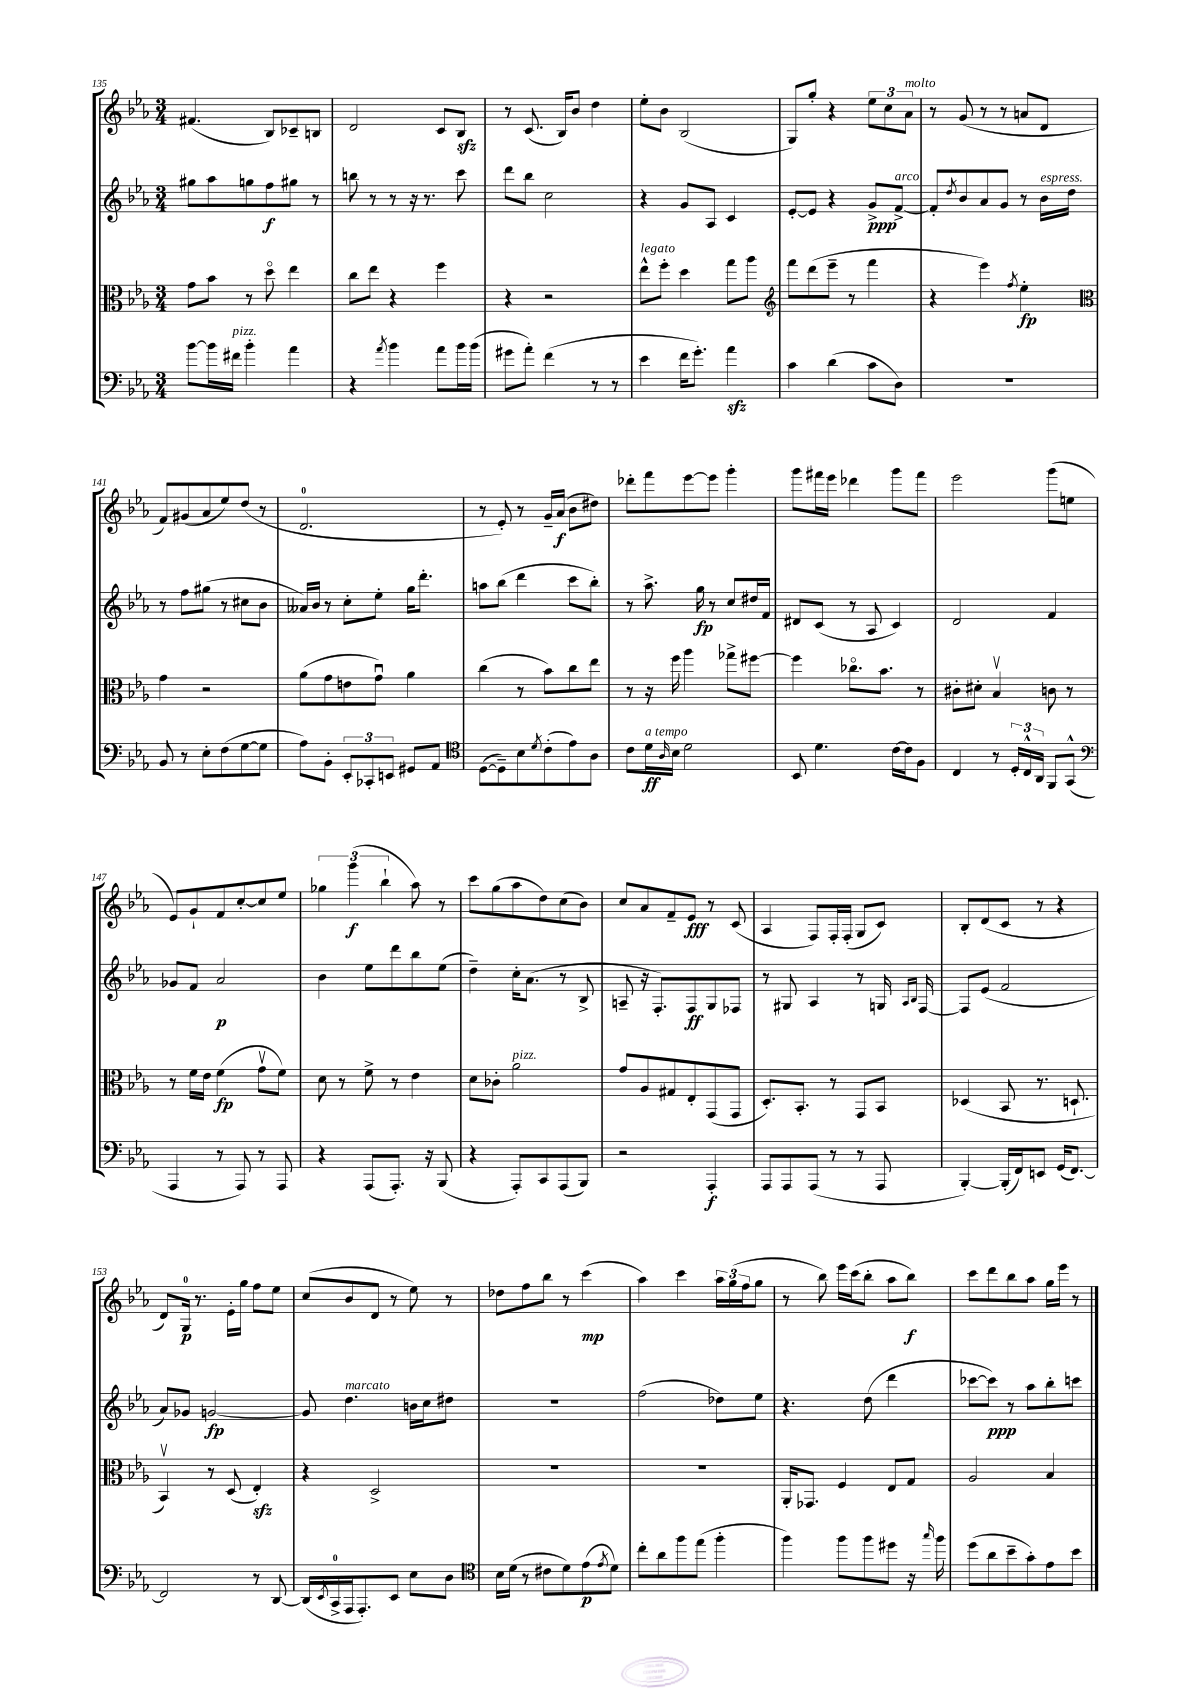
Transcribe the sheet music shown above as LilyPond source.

<<
\new StaffGroup <<
\new Staff = "s0" {
    \clef treble \key ees \major \numericTimeSignature \time 3/4
    fis'4.( bes8) ces'8-- b8 |
    d'2 c'8 bes8\sfz |
    r8 c'8.( bes16) bes'8 d''4 |
    ees''8-. bes'8 bes2( |
    g8) g''8-. r4 \tuplet 3/2 { ees''8 c''8 aes'8^\markup { \italic "molto" } } |
    r8 g'8( r8 r8 a'8 d'8 |
    f'8) gis'8( aes'8 ees''8) d''8( r8 |
    d'2.-0 |
    r8 ees'8-.) r8 g'16-- aes'16\f( bes'8 dis''8) |
    des'''8-. f'''8 ees'''8~ ees'''8 g'''4-. |
    g'''8 fis'''16 ees'''16 des'''4 g'''8 fis'''8 |
    ees'''2 g'''8( e''8 |
    ees'8) g'8-! f'8 c''8~-. c''8 ees''8 |
    \tuplet 3/2 { ges''4 g'''4\f( bes''4-! } aes''8) r8 |
    c'''8 g''8( aes''8 d''8) c''8( bes'8) |
    c''8 aes'8 f'8-- ees'8\fff r8 c'8( |
    aes4 f8) f16-. f16-.( g8 c'8) |
    bes8-. d'8( c'8 r8 r4 |
    d'8) g16-0\p r8. ees'16-. g''16 f''8 ees''8 |
    c''8( bes'8 d'8 r8 ees''8) r8 |
    des''8 f''8 bes''8 r8 c'''4\mp( |
    aes''4) c'''4 \tuplet 3/2 { aes''16 g''16( f''16 } g''8 |
    r8 bes''8) ees'''16 c'''16( bes''8-. aes''8 bes''8\f) |
    c'''8 d'''8 bes''8 aes''8 g''16 ees'''16 r8 \bar "|." |
}
\new Staff = "s1" {
    \clef treble \key ees \major \numericTimeSignature \time 3/4
    gis''8 aes''8 g''8 f''8\f gis''8 r8 |
    b''8 r8 r8 r16 r8. c'''8 |
    d'''8 bes''8 c''2 |
    r4 g'8 aes8 c'4 |
    ees'8~-. ees'8 r4 g'8->\ppp f'8~->^\markup { \italic "arco" } |
    f'8-. \acciaccatura { d''8 } bes'8 aes'8 g'8 r8 bes'16^\markup { \italic "espress." } d''16 |
    r8 f''8 gis''8( r8 cis''8 bes'8 |
    aeses'16) bes'16 r8 c''8-. ees''8-. g''16 d'''8.-. |
    a''8 bes''8( d'''4 c'''8 bes''8-.) |
    r8 aes''8.-> g''16\fp r8 c''8 dis''16 f'16 |
    dis'8 c'8( r8 aes8 c'4) |
    d'2 f'4 |
    ges'8 f'8 aes'2\p |
    bes'4 ees''8 d'''8 bes''8 ees''8( |
    d''4--) c''16-. aes'8.( r8 bes8-> |
    a8-- r16 f8.-.) f8\ff g8 fes8 |
    r8 gis8 aes4 r8 g16 \grace { aes16 bes16 } f16~ |
    f8 ees'8( f'2 |
    aes'8) ges'8 g'2~\fp |
    g'8 d''4.^\markup { \italic "marcato" } b'16 c''16 dis''8 |
    R2. |
    f''2( des''8) ees''8 |
    r4. d''8( d'''4 |
    ces'''8~ ces'''8\ppp) r8 aes''8 bes''8-. c'''8 \bar "|." |
}
\new Staff = "s2" {
    \clef alto \key ees \major \numericTimeSignature \time 3/4
    g'8 bes'8 r8 d''8\flageolet ees''4 |
    c''8 ees''8 r4 f''4 |
    r4 r2 |
    ees''8-^^\markup { \italic "legato" } f''8-. d''4 g''8 aes''8 |
    \clef treble f'''8 d'''8( ees'''8-- r8 f'''4 |
    r4 ees'''4) \acciaccatura { f''8 } ees''4-.\fp |
    \clef alto g'4 r2 |
    aes'8( g'8 e'8 g'8\downbow) aes'4 |
    c''4( r8 bes'8) c''8 ees''8 |
    r8 r16 f''16 aes''4 ges''8-> fis''8~ |
    fis''4 ces''8.\flageolet bes'8. r8 |
    cis'8-. dis'8-. bes4\upbow c'8 r8 |
    r8 f'16 ees'16 f'4\fp( g'8\upbow f'8) |
    d'8 r8 f'8-> r8 ees'4 |
    d'8 ces'8-. aes'2^\markup { \italic "pizz." } |
    g'8 aes8 gis8 ees8-. g,8( g,8 |
    d8.-.) bes,8.-. r8 g,8 bes,8 |
    des4( bes,8 r8. d8.-! |
    bes,4\upbow) r8 d8( ees4-.\sfz) |
    r4 d2-> |
    R2. |
    R2. |
    aes,16-. ges,8. f4 ees8 g8 |
    aes2 bes4 \bar "|." |
}
\new Staff = "s3" {
    \clef bass \key ees \major \numericTimeSignature \time 3/4
    bes'8~ bes'16 fis'16^\markup { \italic "pizz." } bes'4-. aes'4 |
    r4 \acciaccatura { aes'8 } bes'4 aes'8 bes'16 bes'16( |
    gis'8 aes'8-.) f'4( r8 r8 |
    ees'4 f'16 g'8.-.) aes'4\sfz |
    c'4 d'4( c'8 d8) |
    R2. |
    bes,8 r8 ees8-. f8( g8~ g8 |
    aes8) bes,8-. \tuplet 3/2 { ees,8-. ces,8-. e,8 } gis,8 aes,8 |
    \clef tenor d8~( d8--) bes8 \acciaccatura { d'8 } c'8-.( ees'8) aes8 |
    c'8 d'16\ff^\markup { \italic "a tempo" } \grace { aes16 } bes16 d'2 |
    bes,8 d'4. c'16~ c'16 f8 |
    c4 r8 \tuplet 3/2 { d16-. c16-^ aes,16 } f,8 g,8-^( |
    \clef bass aes,,4 r8 aes,,8) r8 aes,,8 |
    r4 aes,,8( aes,,8.-.) r16 bes,,8( |
    r4 aes,,8-.) c,8 aes,,8( bes,,8) |
    r2 aes,,4-.\f |
    aes,,8 aes,,8 aes,,8( r8 r8 aes,,8 |
    bes,,4~-.) bes,,16-.( f,16) e,8 g,16( f,8.~) |
    f,2 r8 d,8~ |
    d,16( \acciaccatura { ees,8 } c,16-0-> aes,,16 aes,,8.-.) ees,8 ees8 d8 |
    \clef tenor bes16 d'16( r8 cis'8 d'8) ees'8\p( \acciaccatura { ees'8 } d'8) |
    c''8-. aes'8 f''8 ees''8( f''4-. |
    f''4) f''8 f''8 dis''8 r16 \grace { g''16 } f''16 |
    d''8( aes'8 bes'8-- g'8-.) ees'8 bes'8 \bar "|." |
}
>>
>>
\layout { \context { \Score currentBarNumber = #135 } }
